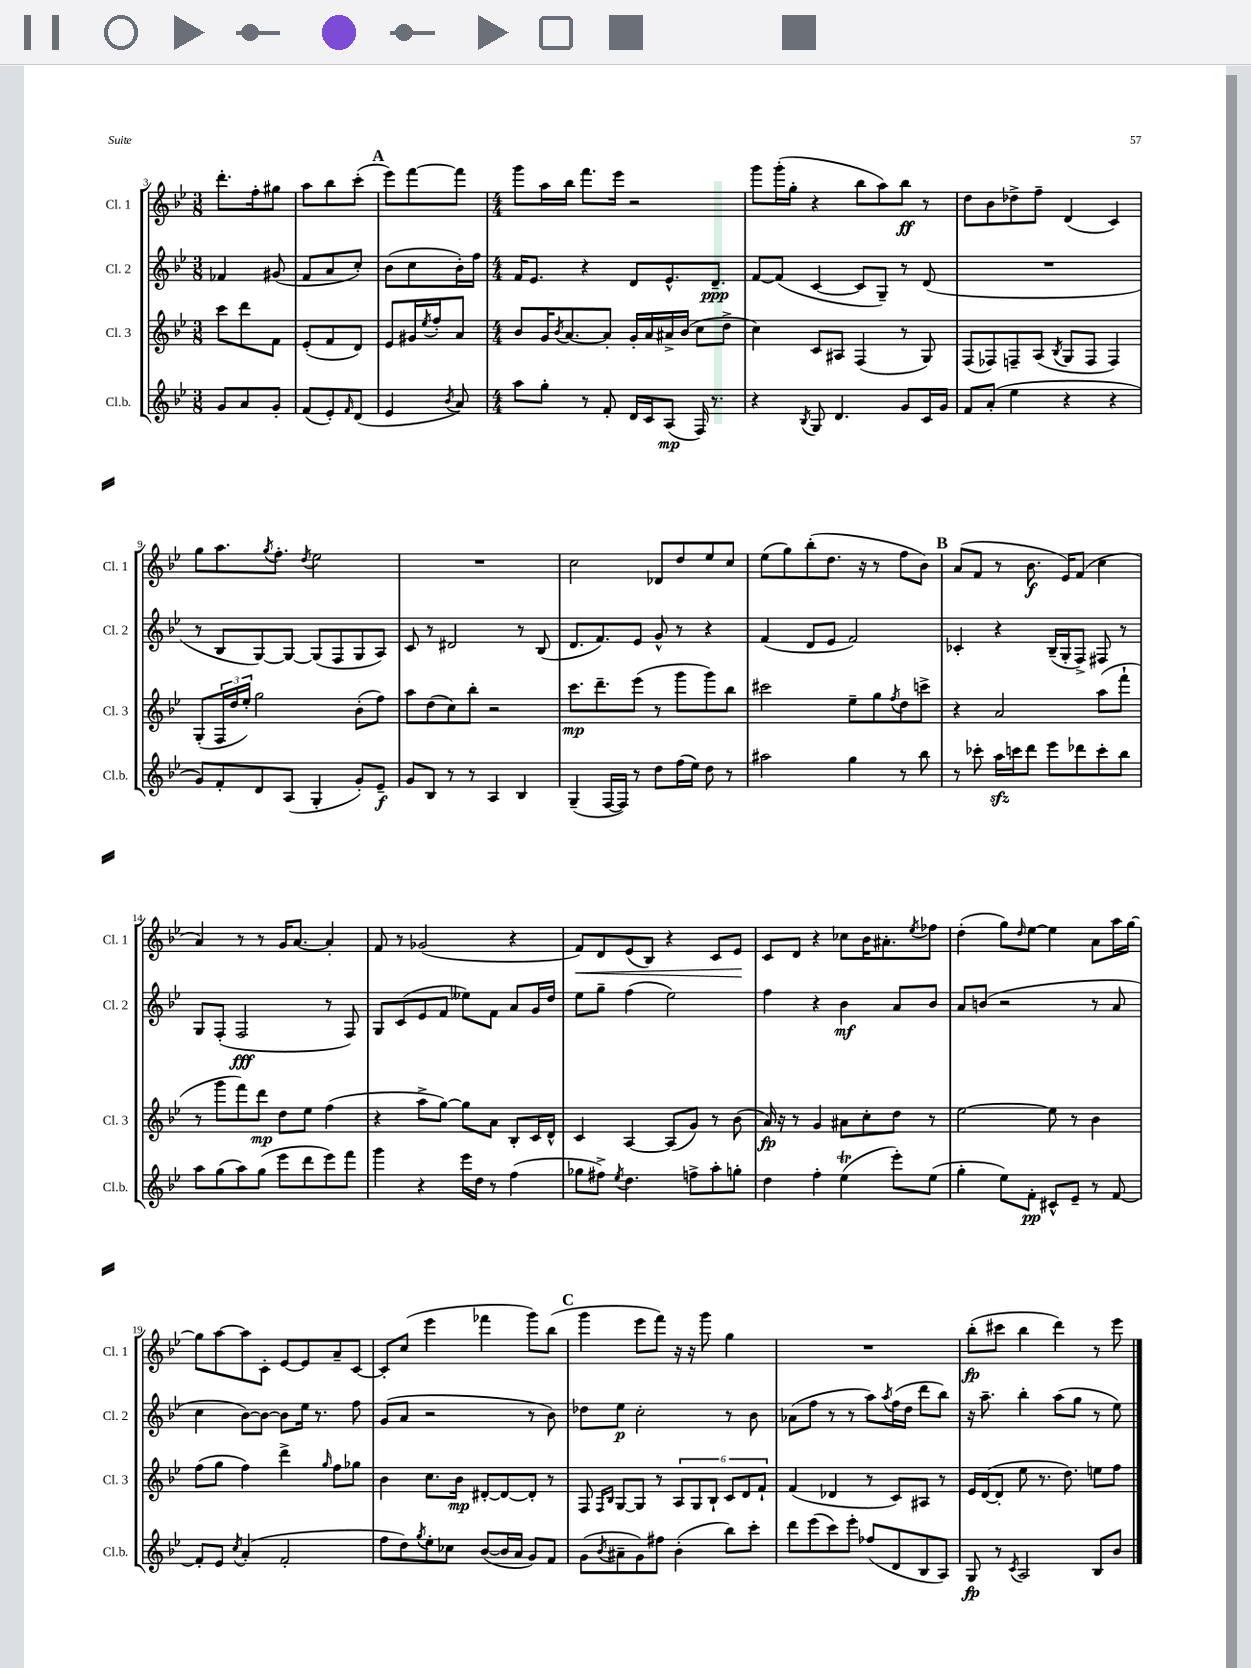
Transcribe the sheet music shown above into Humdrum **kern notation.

**kern	**kern	**kern	**kern
*staff4	*staff3	*staff2	*staff1
*clefG2	*clefG2	*clefG2	*clefG2
*k[b-e-]	*k[b-e-]	*k[b-e-]	*k[b-e-]
*M3/8	*M3/8	*M3/8	*M3/8
8g	8ccc	4f-	8.ddd'
8a	8ddd	.	.
.	.	.	16ff'
8g'	8f	(8g#	8gg#
=	=	=	=
(8f	(8e-'	8f	8aa
8e-')	8f	8a	8bb-
16qqf	.	.	.
(8d	8d)	8cc')	(8ccc'
=	=	=	=
4e-	8e-	(8b-	8eee-)
.	16g#	8cc	[8fff
.	8qee-	.	.
.	16ff'	.	.
8qb-	.	.	.
8a)	8a	16b-')	8fff]
.	.	16ff	.
=	=	=	=
*M4/4	*M4/4	*M4/4	*M4/4
8aa	8b-	16f	8ggg
.	.	8.e-	.
8gg'	16g	.	16aa
.	8qb-	.	.
.	[8.a	.	16bb-
8r	.	4r	8.fff
8f'	8a']	.	.
.	.	.	16eee-
16d	16g'	8d	2r
16c	16a	.	.
(8A	16a#^	8.e-^^	.
.	(16b-	.	.
16F)	8cc	.	.
8.r	.	8.d~	.
.	8dd^	.	.
=	=	=	=
4r	4cc)	[8f	8ggg
.	.	(8f]	(16ggg'
.	.	.	16gg'
8qB-	.	.	.
8G	8c	[4c	4r
4.d	8A#	.	.
.	(4F	8c]	8bb-
.	.	8G~)	8aa)
8g	8r	8r	8bb-
16c	8G)	(8d	8r
16g	.	.	.
=	=	=	=
8f	(8F	1r	8dd
(8a'	8F-)	.	8b-
4ee-	8F~	.	8dd-^
.	(8A	.	8ff~
.	8qB-	.	.
4r	8G	.	(4d
.	8F	.	.
4r	4F)	.	4c)
=	=	=	=
8g)	(8G'	8r	8gg
8f'	24F	8B-	8.aa
.	24dd	.	.
.	24ee-')	.	.
8d	2gg	[8G)	.
.	.	.	8qgg
.	.	.	8.ff'
(8A	.	8G_	.
.	.	.	8qdd
4G'	.	(8G]	2ee-
.	.	8F	.
8g')	(8b-'	8G	.
8e-~	8ff)	8A)	.
=	=	=	=
8g	8aa	8c	1r
8B-	(8dd	8r	.
8r	8cc)	2d#	.
8r	8bb-'	.	.
4A	2r	.	.
4B-	.	8r	.
.	.	(8B-	.
=	=	=	=
(4G~	8.ccc	8.d	2cc
.	8.ddd~	8.f)	.
[16F	.	.	.
16F])	.	.	.
8r	(8eee-	8e-	.
8dd	8r	8g^^	8d-
(16ff	8ggg	8r	8dd
16ee-)	.	.	.
8dd	8ggg)	4r	8ee-
8r	8bb-	.	8cc
=	=	=	=
2aa#	2ccc#	(4f	(8ee-
.	.	.	8gg)
.	.	8d	(8bb-'
.	.	8e-	8.dd
4gg	8ee-~	2f)	.
.	.	.	16r
.	8gg	.	8r
.	8qff	.	.
8r	8dd	.	8ff
8bb-	8ccc^	.	8b-)
=	=	=	=
8r	4r	4c-'	(8a
8ccc-'	.	.	8f
16aa	2a	4r	8r
16ccc	.	.	.
8ddd	.	.	8.b-
8eee-	.	(16B-~	.
.	.	16G'	16e-)
8ddd-	.	8F^)	(8f
8ccc'	(8aa	8F#	4cc
8bb-	8fff`	8r	.
=	=	=	=
8aa	8r	8G	4a)
(8gg	8ggg	(8F'	.
8aa)	8fff)	2F	8r
(8gg	8ddd	.	8r
8eee-	8dd	.	16g
.	.	.	[8.a
8ddd	8ee-	.	.
8eee-)	(4ff	8r	4a']
8fff	.	8F)	.
=	=	=	=
4ggg	4r	8G	8f
.	.	(8c	8r
4r	8aa^	8e-	(2g-
.	[8gg)	8f	.
16eee-	8gg]	8ee--)	.
16dd	.	.	.
8r	8a	8f	.
(4ff	8B-'	8a	4r
.	16c	16g	.
.	16d^^	16dd	.
=	=	=	=
8gg-	4c	8ee-	8f)
8ff#^)	.	8gg~	8d
8qee-	.	.	.
4.dd	[4A	(4ff	(8e-
.	.	.	8B-)
.	(8A]	2ee-)	4r
8ff^	8g)	.	.
8aa'	8r	.	8c
8gg'	(8b-	.	8e-
=	=	=	=
4dd	16a)	4ff	8c
.	16r	.	.
.	8r	.	8d
4ff'	4g	4r	4r
(4ee-	8a#	4b-	8cc-
.	8cc'	.	16b-
.	.	.	8.a#'
8eee-')	8dd	8a	.
.	.	.	8qee-
(8ee-	8r	8b-	8ff-
=	=	=	=
4gg'	[2ee-	8a	(4dd'
.	.	(8b	.
8ee-)	.	2r	8gg)
.	.	.	16qqdd
8f'	.	.	[8ee-
8c#^^	8ee-]	.	4ee-]
8e-~	8r	.	.
8r	4b-	8r	8a
[8f	.	8a	16aa
.	.	.	[16gg
=	=	=	=
8f']	(8ff	4cc	8gg]
8e-	8gg	.	[8aa
8qcc	.	.	.
(4a'	4ff)	[8b-)	8aa]
.	.	8b-_	8c'
2f'	4ddd^	8b-]	[8e-
.	.	16ee-	8e-]
.	.	8.r	.
.	16qqgg	.	.
.	8ff	.	8a~
.	8gg-	8ff	[8c
=	=	=	=
8ff	4b-	(8g	8c']
8dd)	.	8a	(8cc
8qgg	.	.	.
8ee-'	8.cc	2r	4eee-
8cc-	.	.	.
.	16b-	.	.
([8b-	[8d#'	.	4fff-
16b-]	8d#_	.	.
16a	.	.	.
8g)	8d#']	8r	8ggg)
8f	8r	8b-)	(8bb-
=	=	=	=
(8g	8F	8dd-	4ggg
.	16qqF	.	.
8qb-	16qqB-	.	.
8a#~	[8G	8ee-	.
8g)	8G]	2cc'	8eee-
8ff#	8r	.	8fff)
(4b-'	12A	.	16r
.	.	.	16r
.	12G	.	.
.	.	.	8ggg
.	12B-`	.	.
8bb-)	12c	8r	4gg
.	12d	.	.
8ccc'	.	8b-	.
.	12f`	.	.
=	=	=	=
8ddd	(4f	(8a-	1r
(8eee-	.	8ff	.
8ccc)	4d-	8r	.
8eee-'	.	8r	.
(8ff-	8r	8aa)	.
.	.	8qaa	.
8d	8c)	(16ff	.
.	.	16dd	.
8B-	8A#	8ddd	.
8A)	8r	8bb-)	.
=	=	=	=
8G	16e-	16r	(8bb-'
.	([16d	8.aa~	.
8r	8d']	.	8ccc#
8qc	.	.	.
2A	8ee-	4bb-'	4bb-
.	8.r	.	.
.	.	(8aa	4ddd)
.	8.dd)	.	.
.	.	8gg	.
8B-	8ee	8r	8r
8b-	8ff	8ee-)	8eee-
==	==	==	==
*-	*-	*-	*-
